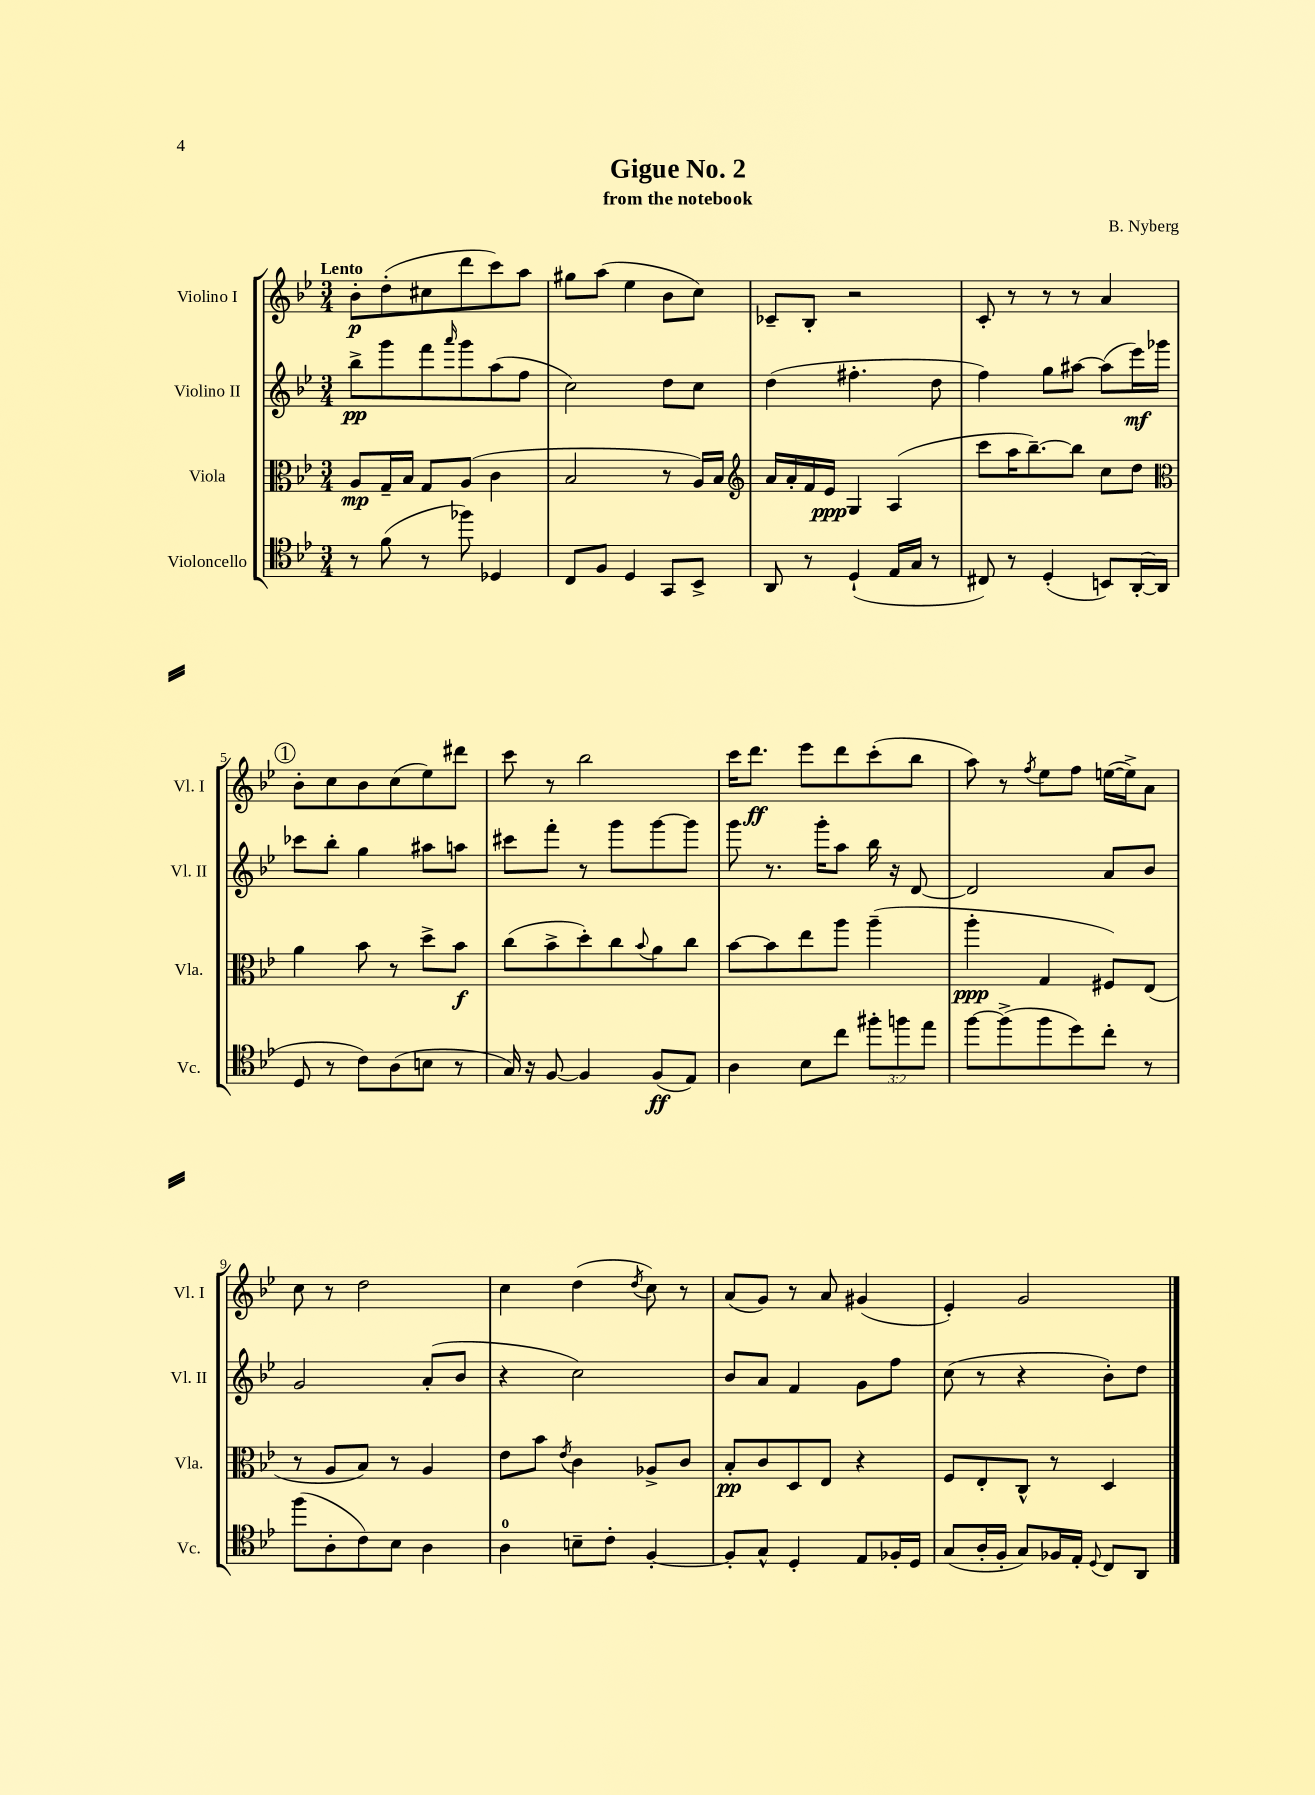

**kern	**dynam	**kern	**dynam	**kern	**dynam	**kern	**dynam
*part4	*part4	*part3	*part3	*part2	*part2	*part1	*part1
*staff4	*staff4	*staff3	*staff3	*staff2	*staff2	*staff1	*staff1
*I"Violoncello	*	*I"Viola	*	*I"Violino II	*	*I"Violino I	*
*I'Vc.	*	*I'Vla.	*	*I'Vl. II	*	*I'Vl. I	*
*clefC4	*	*clefC3	*	*clefG2	*	*clefG2	*
*k[b-e-]	*	*k[b-e-]	*	*k[b-e-]	*	*k[b-e-]	*
*M3/4	*	*M3/4	*	*M3/4	*	*M3/4	*
=1	=1	=1	=1	=1	=1	=1	=1
!	!	!	!	!	!	!LO:TX:a:B:t=Lento	!
8r	.	8A/L	mp	8bb-^\L	pp	8b-'\L	p
(8f\	.	16G~/L	.	8ggg\	.	(8dd'\	.
.	.	16B-/JJ	.	.	.	.	.
8r	.	8G/L	.	8fff\	.	8cc#X\	.
.	.	.	.	16qqaaa/	.	.	.
8ff-X\)	.	(8A/J	.	8ggg\	.	8ddd\	.
4D-X/	.	4c\	.	(8aa\	.	8ccc\)	.
.	.	.	.	8ff\J	.	8aa\J	.
=2	=2	=2	=2	=2	=2	=2	=2
8C/L	.	2B-/	.	2cc\)	.	8gg#X\L	.
8F/J	.	.	.	.	.	(8aa\J	.
4D/	.	.	.	.	.	4ee-\	.
8GG/L	.	8r	.	8dd\L	.	8b-\L	.
8BB-^/J	.	16A/LL)	.	8cc\J	.	8cc\J)	.
.	.	16B-/JJ	.	.	.	.	.
=3	=3	=3	=3	=3	=3	=3	=3
*	*	*clefG2	*	*	*	*	*
8AA/	.	16a/LL	.	(4dd\	.	8c-X~/L	.
.	.	16a'/	.	.	.	.	.
8r	.	16f/	.	.	.	8B-'/J	.
.	.	16e-/JJ	ppp	.	.	.	.
(4D`/	.	4G/	.	4.ff#X'\	.	2r	.
16E-/LL	.	(4A/	.	.	.	.	.
16G/JJ	.	.	.	.	.	.	.
8r	.	.	.	8dd\	.	.	.
=4	=4	=4	=4	=4	=4	=4	=4
8C#X/)	.	8ccc\L	.	4ff\)	.	8c'/	.
8r	.	16aa\K	.	.	.	8r	.
.	.	[8.bb-~\)	.	.	.	.	.
(4D'/	.	.	.	8gg\L	.	8r	.
.	.	8bb-\J]	.	[8aa#X\J	.	8r	.
8BBn/L)	.	8cc\L	.	(8aa#\L]	.	4a/	.
([16AA'/L	.	8dd\J	.	16eee-\L)	mf	.	.
16AA/JJ]	.	.	.	16ggg-X\JJ	.	.	.
!!LO:LB:g=z
!!LO:REH:place=s1:t=1
=5	=5	=5	=5	=5	=5	=5	=5
*	*	*clefC3	*	*	*	*	*
8D/	.	4a\	.	8ccc-X\L	.	8b-'\L	.
8r	.	.	.	8bb-'\J	.	8cc\	.
8c\L)	.	8b-\	.	4gg\	.	8b-\	.
(8A\	.	8r	.	.	.	(8cc\	.
8Bn\J	.	8dd^\L	.	8aa#X\L	.	8ee-\)	.
8r	.	8b-\J	f	8aan\J	.	8ddd#X\J	.
=6	=6	=6	=6	=6	=6	=6	=6
16G/)	.	(8cc\L	.	8ccc#X\L	.	8ccc\	.
16r	.	.	.	.	.	.	.
[8F/	.	8b-^\	.	8fff'\J	.	8r	.
4F/]	.	8dd'\)	.	8r	.	2bb-\	.
.	.	8cc\	.	8ggg\L	.	.	.
.	.	8qqb-/	.	.	.	.	.
(8F/L	ff	8a\	.	[8ggg\	.	.	.
8E-/J)	.	8cc\J	.	8ggg\J]	.	.	.
=7	=7	=7	=7	=7	=7	=7	=7
4A\	.	[8b-\L	.	8ggg\	.	16ccc\KL	.
.	.	.	.	.	.	8.ddd\J	ff
.	.	8b-\]	.	8.r	.	.	.
8B-\L	.	8ee-\	.	.	.	8eee-\L	.
.	.	.	.	16ggg'\KL	.	.	.
8cc\J	.	8aa\J	.	8aa\J	.	8ddd\	.
12ff#X'\L	.	(4aa~\	.	16bb-\	.	(8ccc'\	.
.	.	.	.	16r	.	.	.
12ffn\	.	.	.	.	.	.	.
.	.	.	.	[8d/	.	8bb-\J	.
12ee-\J	.	.	.	.	.	.	.
=8	=8	=8	=8	=8	=8	=8	=8
[8ff\L	.	4aa'\	ppp	2d/]	.	8aa\)	.
(8ff^\]	.	.	.	.	.	8r	.
.	.	.	.	.	.	8qff/	.
8ff\	.	4G/	.	.	.	8ee-\L	.
8dd\)	.	.	.	.	.	8ff\J	.
8cc'\J	.	8F#X/L)	.	8a/L	.	([16een\LL	.
.	.	.	.	.	.	16ee^\J])	.
8r	.	(8E-/J	.	8b-/J	.	8a\J	.
!!LO:LB:g=z
=9	=9	=9	=9	=9	=9	=9	=9
(8ff\L	.	8r	.	2g/	.	8cc\	.
8A'\	.	8A/L	.	.	.	8r	.
8c\)	.	8B-/J)	.	.	.	2dd\	.
8B-\J	.	8r	.	.	.	.	.
4A\	.	4A/	.	(8a'/L	.	.	.
.	.	.	.	8b-/J	.	.	.
=10	=10	=10	=10	=10	=10	=10	=10
4A\	.	8e-\L	.	4r	.	4cc\	.
.	.	8b-\J	.	.	.	.	.
.	.	8qe-/	.	.	.	.	.
8Bn~\L	.	4c\	.	2cc\)	.	(4dd\	.
8c'\J	.	.	.	.	.	.	.
.	.	.	.	.	.	8qdd/	.
[4F'/	.	8A-X^/L	.	.	.	8cc\)	.
.	.	8c/J	.	.	.	8r	.
=11	=11	=11	=11	=11	=11	=11	=11
8F'/L]	.	8B-'/L	pp	8b-/L	.	(8a/L	.
8G^^/J	.	8c/	.	8a/J	.	8g/J)	.
4D'/	.	8D/	.	4f/	.	8r	.
.	.	8E-/J	.	.	.	8a/	.
8E-/L	.	4r	.	8g\L	.	(4g#X/	.
16F-X'/L	.	.	.	8ff\J	.	.	.
16D/JJ	.	.	.	.	.	.	.
=12	=12	=12	=12	=12	=12	=12	=12
(8G/L	.	8F/L	.	(8cc\	.	4e-'/)	.
16A'/L	.	8E-'/	.	8r	.	.	.
16F'/JJ	.	.	.	.	.	.	.
8G/L)	.	8C^^/J	.	4r	.	2g/	.
16F-X/L	.	8r	.	.	.	.	.
16E-'/JJ	.	.	.	.	.	.	.
8qqD/	.	.	.	.	.	.	.
8C/L	.	4D/	.	8b-'\L)	.	.	.
8AA/J	.	.	.	8dd\J	.	.	.
==	==	==	==	==	==	==	==
*-	*-	*-	*-	*-	*-	*-	*-
